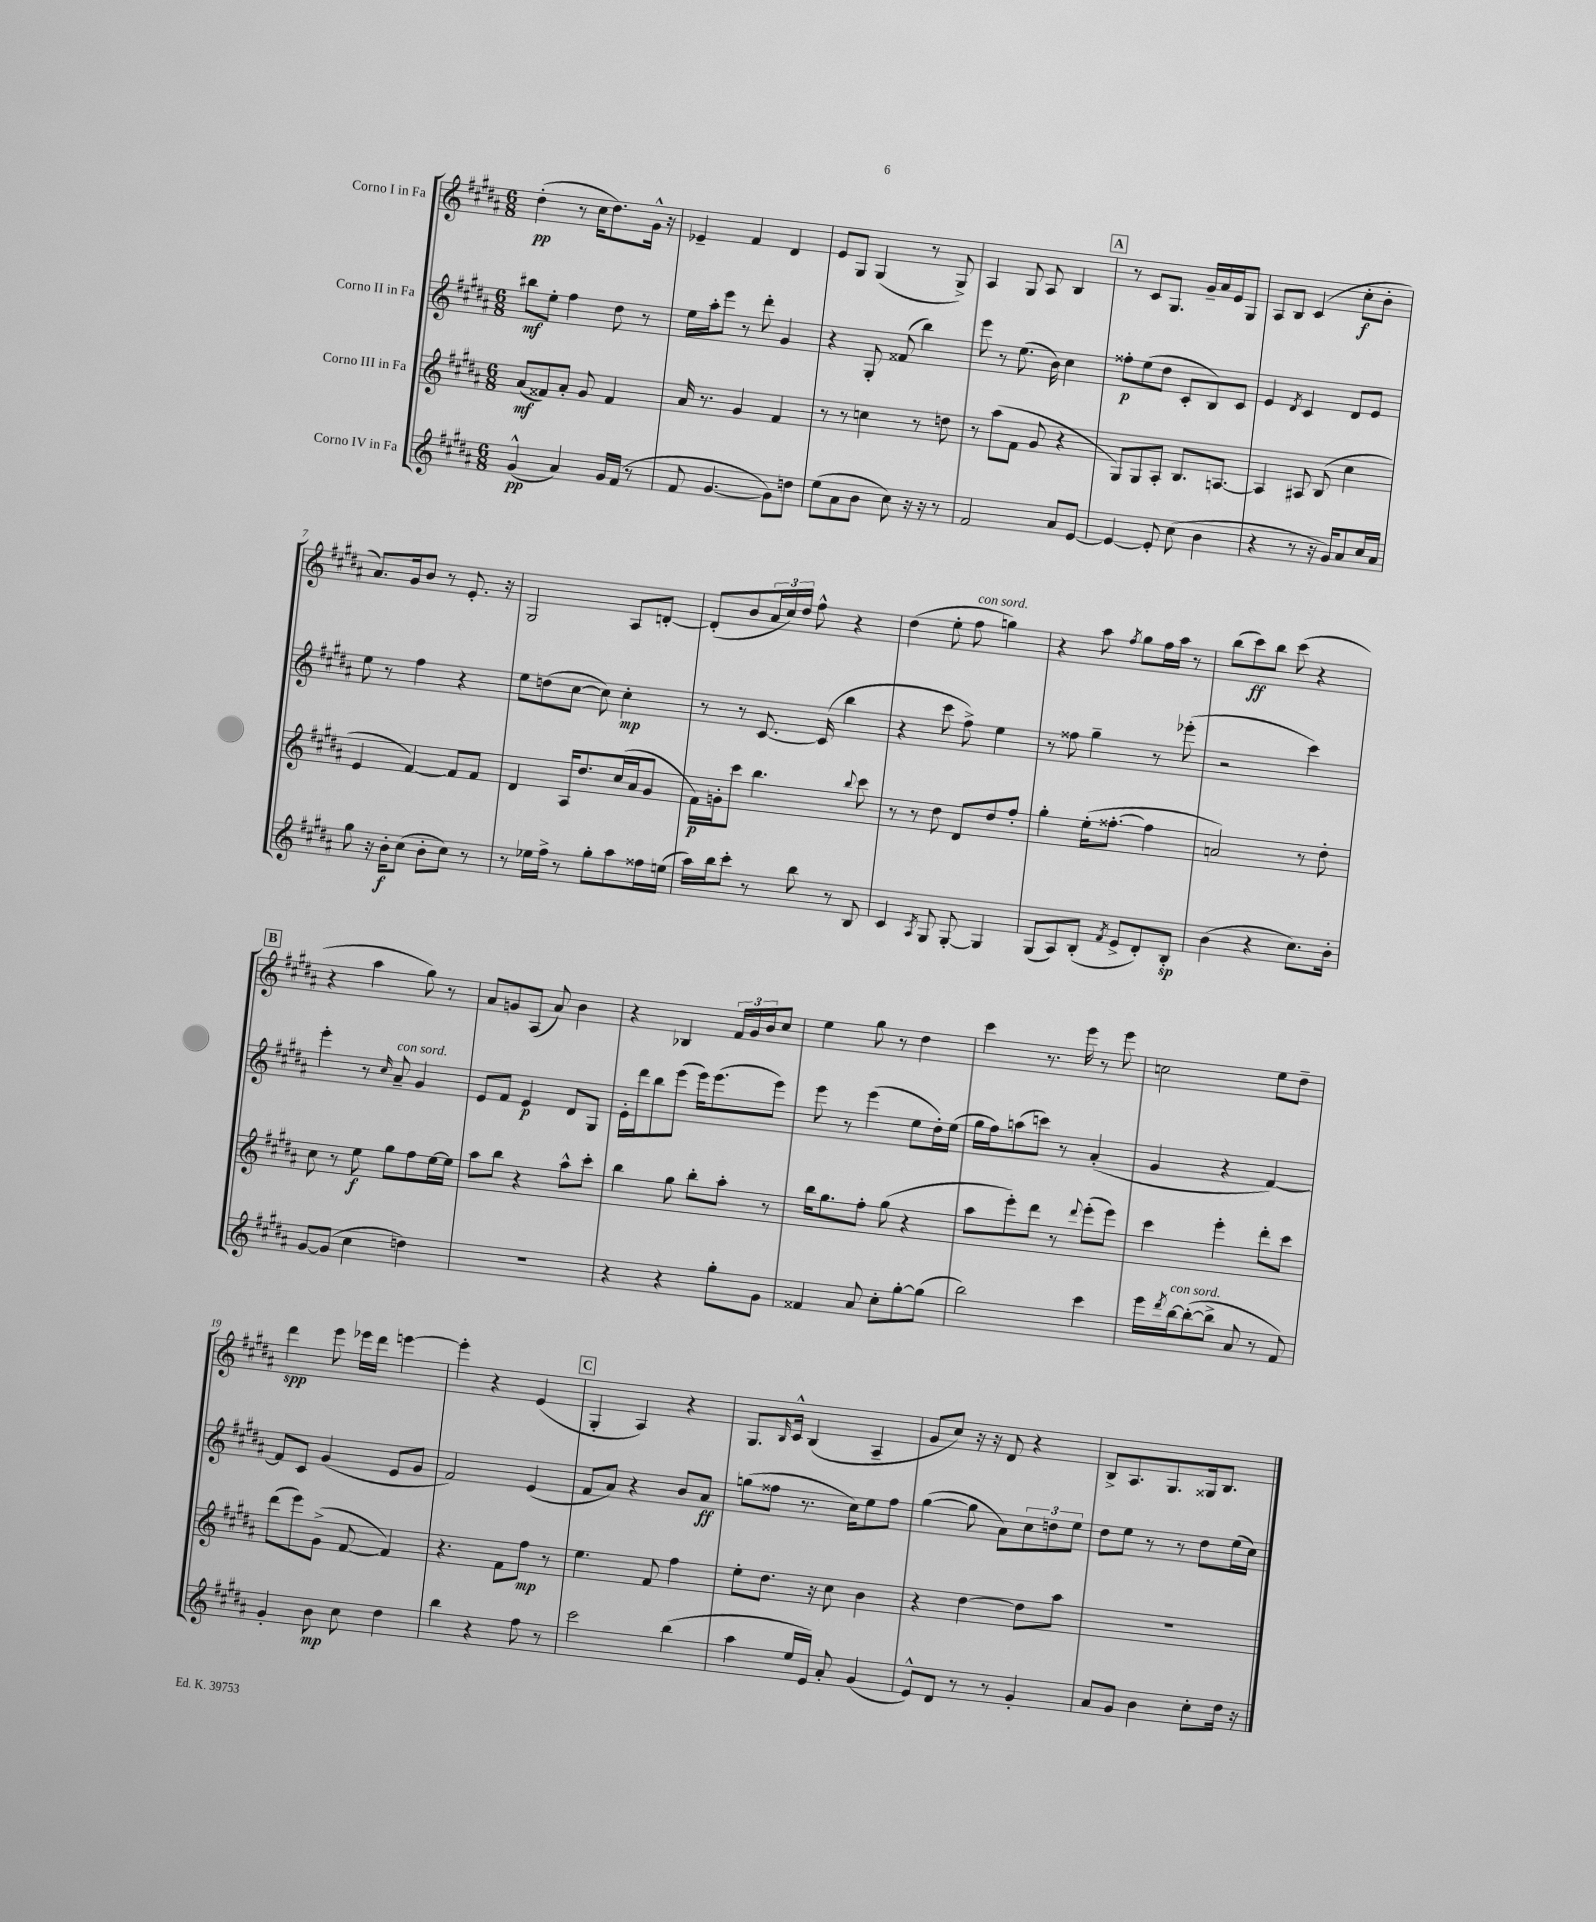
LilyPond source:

<<
\new StaffGroup <<
\new Staff = "s0" \with { instrumentName = "Corno I in Fa" } {
    \clef treble \key b \major \numericTimeSignature \time 6/8
    dis''4-.\pp( r8 cis''16 dis''8.) gis'16-^ r16 |
    ees'4-- fis'4 dis'4 |
    e'8 gis8 gis4( r8 gis8->) |
    ais4 gis8 ais8 b4 |
    \mark \markup { \box "A" } r8 cis'8 gis8. gis'16-- ais'16 e'16 gis8 |
    ais8 b8 cis'4( cis''8-.\f b'8-. |
    ais'8.) gis'16 b'8 r8 e'8.-. r16 |
    gis2 ais8 d'8~-. |
    d'8-.( b'8 \tuplet 3/2 { ais'16 cis''16) dis''16 } fis''8-^ r4 |
    dis''4( e''8-. fis''8^\markup { \italic "con sord." } g''4) |
    r4 ais''8 \acciaccatura { fis''8 } gis''8 fis''16 ais''16 r8 |
    b''8( cis'''8\ff) b''8 cis'''8( r4 |
    \mark \markup { \box "B" } r4 ais''4 gis''8) r8 |
    ais'8 g'8 ais8( ais'8) b'4 |
    r4 bes4 \tuplet 3/2 { fis'16 gis'16 b'16 } cis''8 |
    e''4 gis''8 r8 dis''4 |
    cis'''4 r8. e'''16 r8 e'''8 |
    c''2 e''8 dis''8-- |
    dis'''4\spp e'''8 ees'''16 dis'''16 e'''4~ |
    e'''4-. r4 e'4( |
    \mark \markup { \box "C" } gis4-. ais4) r4 |
    gis8. \grace { b16 } cis'16-^ b4( ais4-- |
    gis'8 cis''8) r16 r16 dis'8 r4 |
    b8-> ais8. gis8. gisis16 b8. \bar "|." |
}
\new Staff = "s1" \with { instrumentName = "Corno II in Fa" } {
    \clef treble \key b \major \numericTimeSignature \time 6/8
    bis''8\mf e''8-. fis''4 dis''8 r8 |
    e''16 ais''16-. e'''8 r8 dis'''8-. gis'4 |
    r4 gis8-. fisis'8( b''4) |
    e'''8 r8 e''8.( b'16) cis''4 |
    \mark \markup { \box "A" } fisis''8-.\p e''8( dis''8 cis'8-. b8) cis'8 |
    e'4 \acciaccatura { dis'8 } cis'4 dis'8 e'8 |
    e''8 r8 fis''4 r4 |
    e''8 d''8( cis''8~ cis''8) cis''4-.\mp |
    r8 r8 cis'8.~ cis'16( b''4 |
    r4 cis'''8 fis''8->) e''4 |
    r8 fisis''8 gis''4-- r8 ees'''8-.( |
    r2 cis'''4) |
    \mark \markup { \box "B" } e'''4-. r8 \grace { cis''16 } ais'8--^\markup { \italic "con sord." } gis'4 |
    e'8 fis'8 e'4\p dis'8 gis8 |
    e'16-. dis'''16 b''8 e'''8( e'''16) e'''8.( e'''8) |
    e'''8 r8 e'''4( e''8 dis''16-.) e''16( |
    gis''16 fis''16) a''8( c'''8) r8 ais'4-.( |
    gis'4 r4 fis'4~) |
    fis'8 cis'8 gis'4( e'8 gis'8 |
    fis'2) e'4( |
    \mark \markup { \box "C" } fis'8 ais'8) r4 b'8 ais'8\ff |
    g''8( fisis''8 r8. cis''16) e''8 fisis''8 |
    gis''4~( gis''8 ais'8) \tuplet 3/2 { cis''8 d''8 e''8 } |
    dis''8 e''8 r8 r8 dis''8 e''16( cis''16) \bar "|." |
}
\new Staff = "s2" \with { instrumentName = "Corno III in Fa" } {
    \clef treble \key b \major \numericTimeSignature \time 6/8
    ais'8\mf( fisis'8) ais'8-. gis'8 fisis'4 |
    ais'16 r8. gis'4 fis'4 |
    r8 r8 c''4 r8 d''8 |
    r8 ais''8( fis'8 gis'8 r4 |
    \mark \markup { \box "A" } gis8) gis8 ais8-. b8. a8.~ |
    a4 ais8 b8( cis''4 |
    e'4 fis'4~) fis'8 fis'8 |
    dis'4 ais16 dis''8. cis''16( ais'16 gis'8 |
    fis'16\p) g'16-. cis'''8 b''4. \appoggiatura { b''8 } cis'''8 |
    r8 r8 dis''8 dis'8 dis''8 fis''8-. |
    gis''4-. e''16-.( fisis''8.~-. fisis''4 |
    a'2) r8 dis''8-. |
    \mark \markup { \box "B" } cis''8 r8 e''8\f gis''8 fis''8 e''16~ e''16 |
    ais''8 b''8 r4 ais''8-^ cis'''8-. |
    b''4 gis''8 b''8-. ais''8-. r8 |
    b''16 gis''8. fis''8-. gis''8( r4 |
    ais''8 e'''8-.) dis'''8 r8 \appoggiatura { dis'''8 } e'''8-.( e'''8) |
    cis'''4 e'''4-. dis'''8-. cis'''8 |
    dis'''8( e'''8) gis'8->( fis'8~ fis'4) |
    r4. fis'8 fis''8\mp r8 |
    \mark \markup { \box "C" } e''4. fis'8 fis''4 |
    e''8-. dis''8. r16 cis''8 b'4 |
    r4 dis''4~ dis''8 ais''8 |
    R2. \bar "|." |
}
\new Staff = "s3" \with { instrumentName = "Corno IV in Fa" } {
    \clef treble \key b \major \numericTimeSignature \time 6/8
    gis'4-^\pp( ais'4) gis'16 fis'16( r8 |
    fis'8 gis'4.~ gis'8) d''8 |
    e''8( ais'8 b'8 cis''8) r16 r16 r8 |
    fis'2 ais'8 e'8~ |
    \mark \markup { \box "A" } e'4~ e'8-. cis''8( b'4 |
    r4 r8 r16 gis'16) ais'8 cis''16 ais'16 |
    gis''8 r16 b'16-.\f cis''8( b'8-. cis''8) r8 |
    r8 ees''16 fis''16-> r8 gis''8-. ais''8 fisis''16 e''16( |
    ais''16) b''16 cis'''8-. r8 b''8 r8 b8 |
    cis'4 \acciaccatura { ais8 } gis8 gis8~-. gis4 |
    gis8( ais8) b8-.( \acciaccatura { fis'8 } e'8-> dis'8-.) b8-.\sp |
    b'4( r4 cis''8.) b'16-. |
    \mark \markup { \box "B" } gis'8~ gis'8( cis''4 d''4) |
    R2. |
    r4 r4 gis''8-. gis'8 |
    fisis'4 ais'8 cis''8-. gis''8~-. gis''8( |
    b''2) cis'''4 |
    e'''16 \acciaccatura { dis'''8 } b''16~^\markup { \italic "con sord." } b''8~-.( b''8-> ais'8 r8 fis'8) |
    gis'4-. b'8\mp cis''8 dis''4 |
    b''4 r4 fis''8 r8 |
    \mark \markup { \box "C" } cis'''2 b''4( |
    ais''4 e''16 e'16) ais'8-. gis'4( |
    e'8-^) dis'8 r8 r8 gis'4-. |
    ais'8 gis'8 b'4 cis''8-. dis''16 r16 \bar "|." |
}
>>
>>
